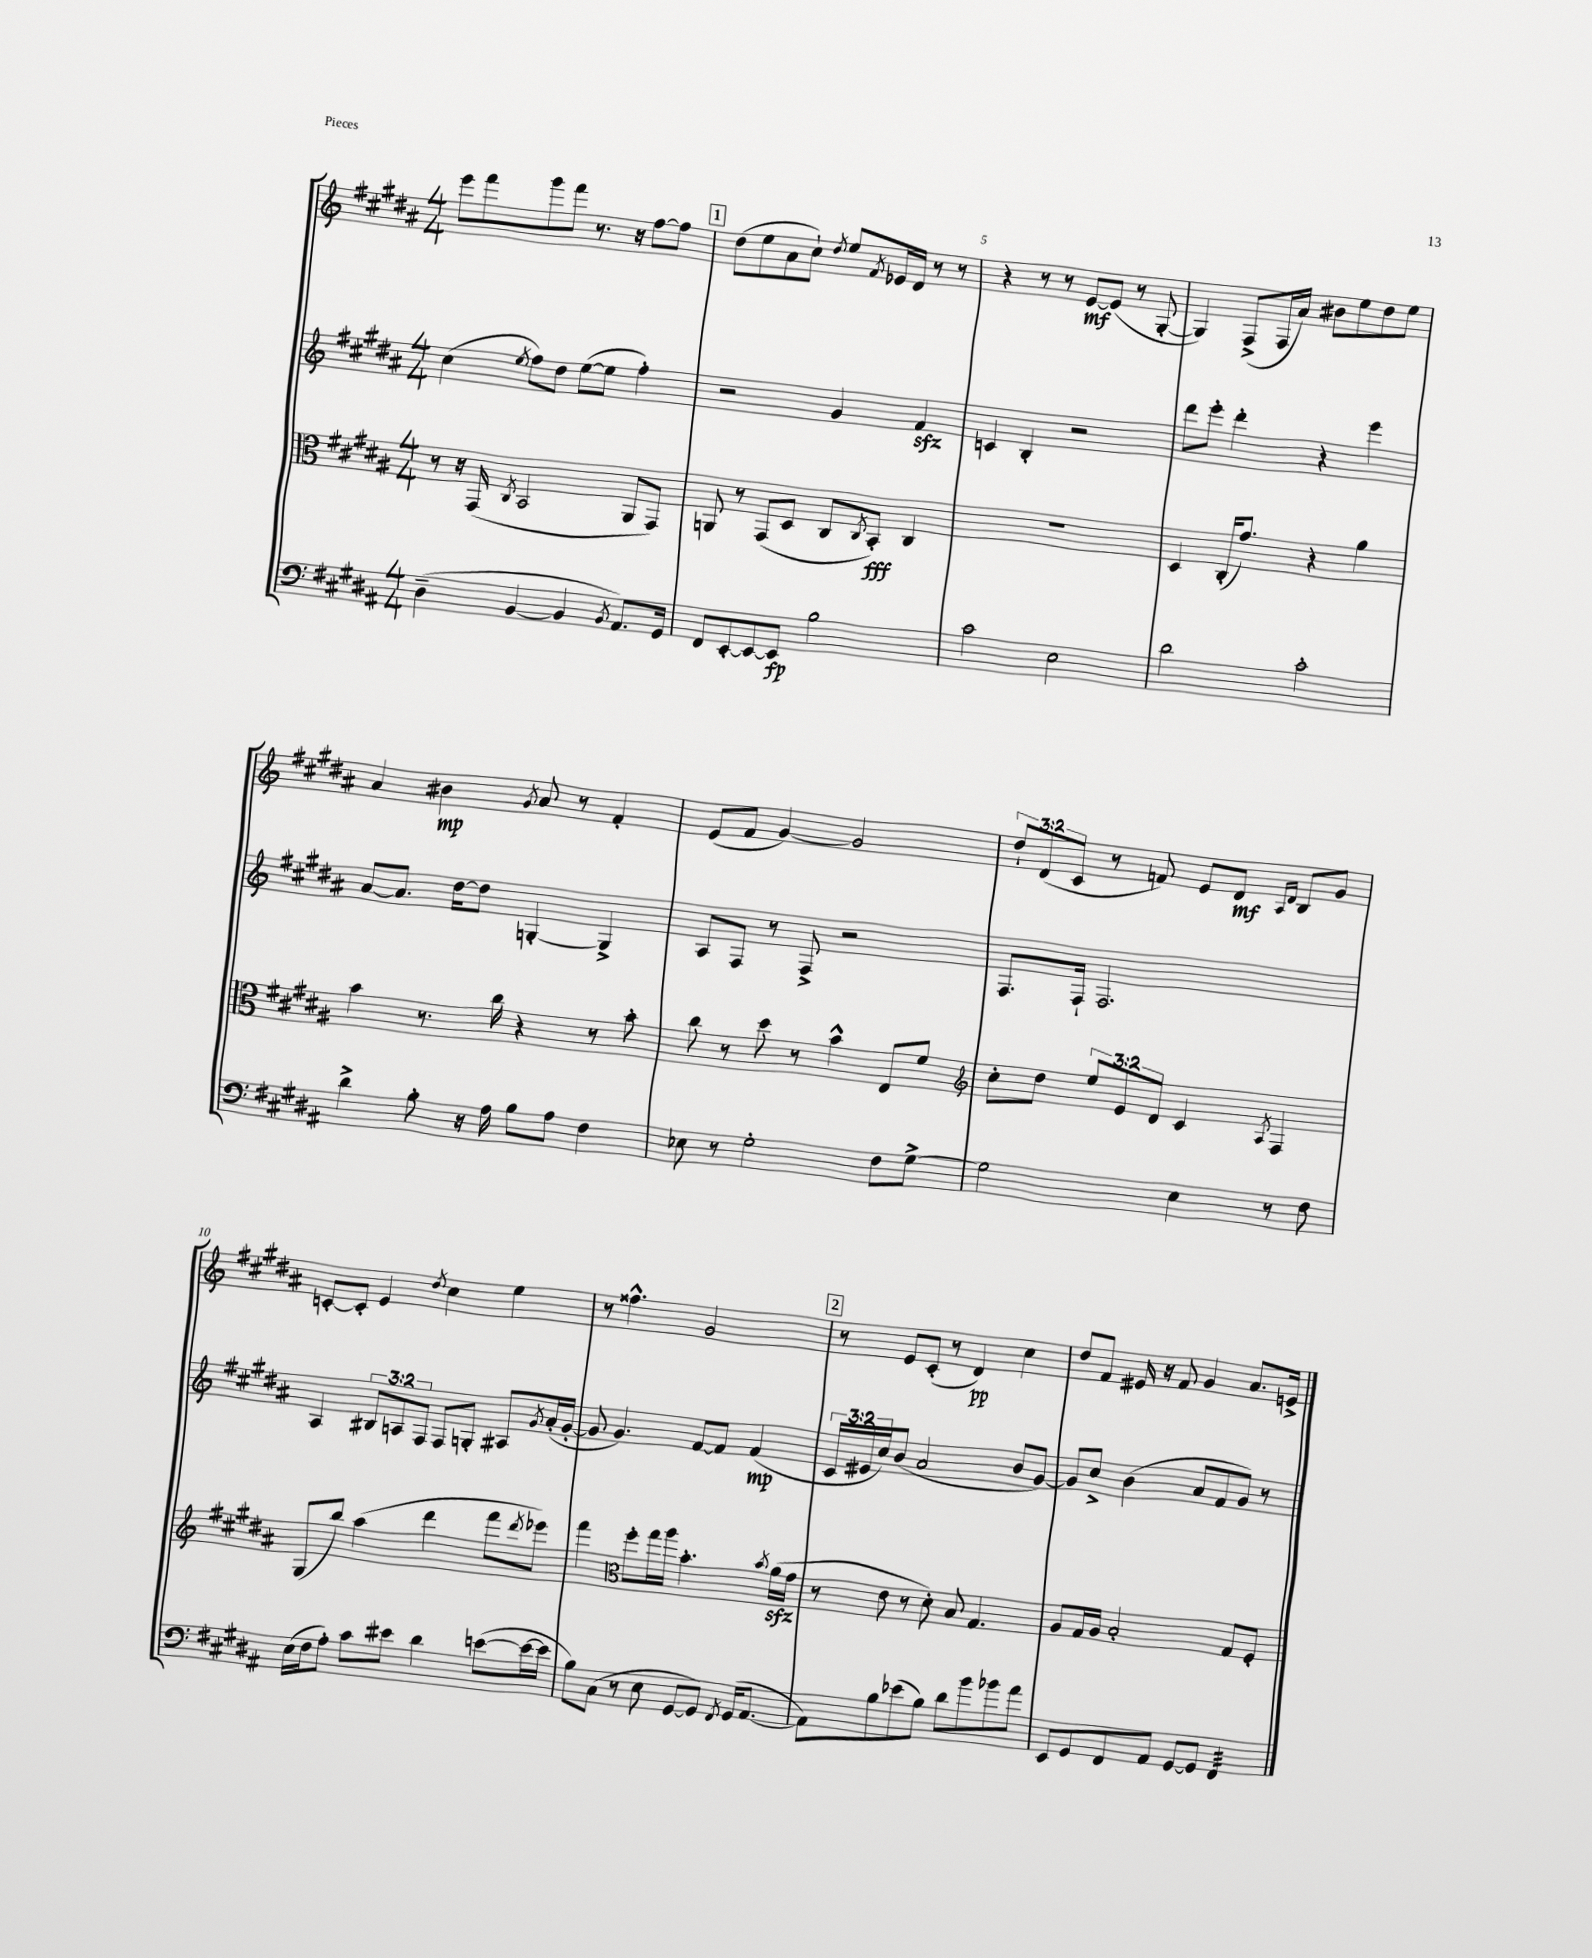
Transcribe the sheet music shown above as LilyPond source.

<<
\new StaffGroup <<
\new Staff = "s0" {
    \clef treble \key b \major \numericTimeSignature \time 4/4 \override Staff.TupletNumber.text = #tuplet-number::calc-fraction-text
    e'''8 fis'''8 gis'''8 fis'''8 r8. r16 fis''8~ fis''8 |
    \mark \markup { \box "1" } dis''8( e''8 ais'8 cis''8-!) \acciaccatura { dis''8 } e''8 \acciaccatura { fis'8 } ees'16 dis'16 r8 r8 |
    r4 r8 r8 e'8~\mf e'8( r8 gis8~-. |
    gis4) fis8->( fis16 ais'16) bis'8 e''8 dis''8 e''8 |
    ais'4 bis'4\mp \acciaccatura { gis'8 } ais'8 r8 fis'4-. |
    e'8( fis'8 gis'4~) gis'2 |
    \tuplet 3/2 { dis''8-! dis'8( cis'8 } r8 f'8) e'8 dis'8\mf \grace { ais16 dis'16 } b8 gis'8 |
    c'8~-. c'8-. e'4 \acciaccatura { dis''8 } cis''4 e''4 |
    r8 fisis''4.-^ gis'2 |
    \mark \markup { \box "2" } r8 e'8 cis'8-.( r8 dis'4\pp) cis''4 |
    dis''8 fis'8 eis'16 r16 fis'8 gis'4 ais'8. e'16-> \bar "|." |
}
\new Staff = "s1" {
    \clef treble \key b \major \numericTimeSignature \time 4/4 \override Staff.TupletNumber.text = #tuplet-number::calc-fraction-text
    cis''4( \acciaccatura { e''8 } fis''8) dis''8 e''8~( e''8 fis''4-.) |
    \mark \markup { \box "1" } r2 gis'4 fis'4\sfz |
    c'4 b4-. r2 |
    dis'''8 e'''8-. dis'''4-. r4 e'''4 |
    ais'8~ ais'8. dis''16~ dis''8 g4~-. g4-> |
    ais8 fis8 r8 fis8-> r2 |
    fis8. fis16-! fis2. |
    ais4 \tuplet 3/2 { bis8 a8 fis8 } fis8 g8-. ais8 \acciaccatura { gis'8 } ais'16-.( gis'16~-. |
    gis'8 gis'4.) fis'8~ fis'8 fis'4\mp( |
    \mark \markup { \box "2" } \tuplet 3/2 { cis'16 eis'16 cis''16) } b'8( ais'2 b'8 gis'8~) |
    gis'8 cis''8-> b'4( ais'8 fis'8 gis'8) r8 \bar "|." |
}
\new Staff = "s2" {
    \clef alto \key b \major \numericTimeSignature \time 4/4 \override Staff.TupletNumber.text = #tuplet-number::calc-fraction-text
    r8 r16 gis,16( \acciaccatura { cis8 } b,2 ais,8 gis,8) |
    \mark \markup { \box "1" } a,8 r8 gis,8( dis8 cis8 \acciaccatura { cis8 } b,8-.\fff) cis4 |
    R1 |
    dis4 cis16-.( gis'8.) r4 ais'4 |
    b'4 r8. cis''16 r4 r8 b'8-. |
    cis''8 r8 dis''8 r8 b'4-^ e8 fis'8 |
    \clef treble cis''8-. dis''8 \tuplet 3/2 { e''8 e'8 dis'8 } cis'4 \acciaccatura { ais8 } fis4 |
    gis8( b''8) ais''4( dis'''4 fis'''8 \acciaccatura { dis'''8 } ees'''8) |
    fis'''4 \clef alto fis''8-. gis''16 ais''16 b'4.-. \acciaccatura { b'8 } ais'16\sfz( gis'16 |
    \mark \markup { \box "2" } r8 e'8 r8 dis'8-.) b8 gis4. |
    ais8 gis16 ais16 b2-. gis8 fis8-. \bar "|." |
}
\new Staff = "s3" {
    \clef bass \key b \major \numericTimeSignature \time 4/4
    dis4--( b,4~ b,4 \acciaccatura { b,8 } ais,8.) gis,16 |
    \mark \markup { \box "1" } fis,8 e,8~-. e,8~ e,8\fp b2 |
    cis'2 e2 |
    dis'2 cis'2-. |
    dis'4-> b8-. r16 ais16 b8 ais8 fis4 |
    ees8 r8 gis2-. fis8 gis8~-> |
    gis2 e4 r8 fis8 |
    e16( fis16 ais8-.) cis'8 eis'8 dis'4 e'8~( e'16~ e'16 |
    b8) cis8( r8 e8 gis,8~ gis,8) \acciaccatura { fis,8 } gis,16( ais,8.~ |
    \mark \markup { \box "2" } ais,8) b8 ees'8( b8) dis'8 b'8 bes'8 ais'8 |
    e,8 gis,8 fis,8 ais,8 gis,8~ gis,8 fis,4:32 \bar "|." |
}
>>
>>
\layout { \context { \Score currentBarNumber = #3 \override BarNumber.break-visibility = ##(#f #t #t) barNumberVisibility = #(every-nth-bar-number-visible 5) } }
